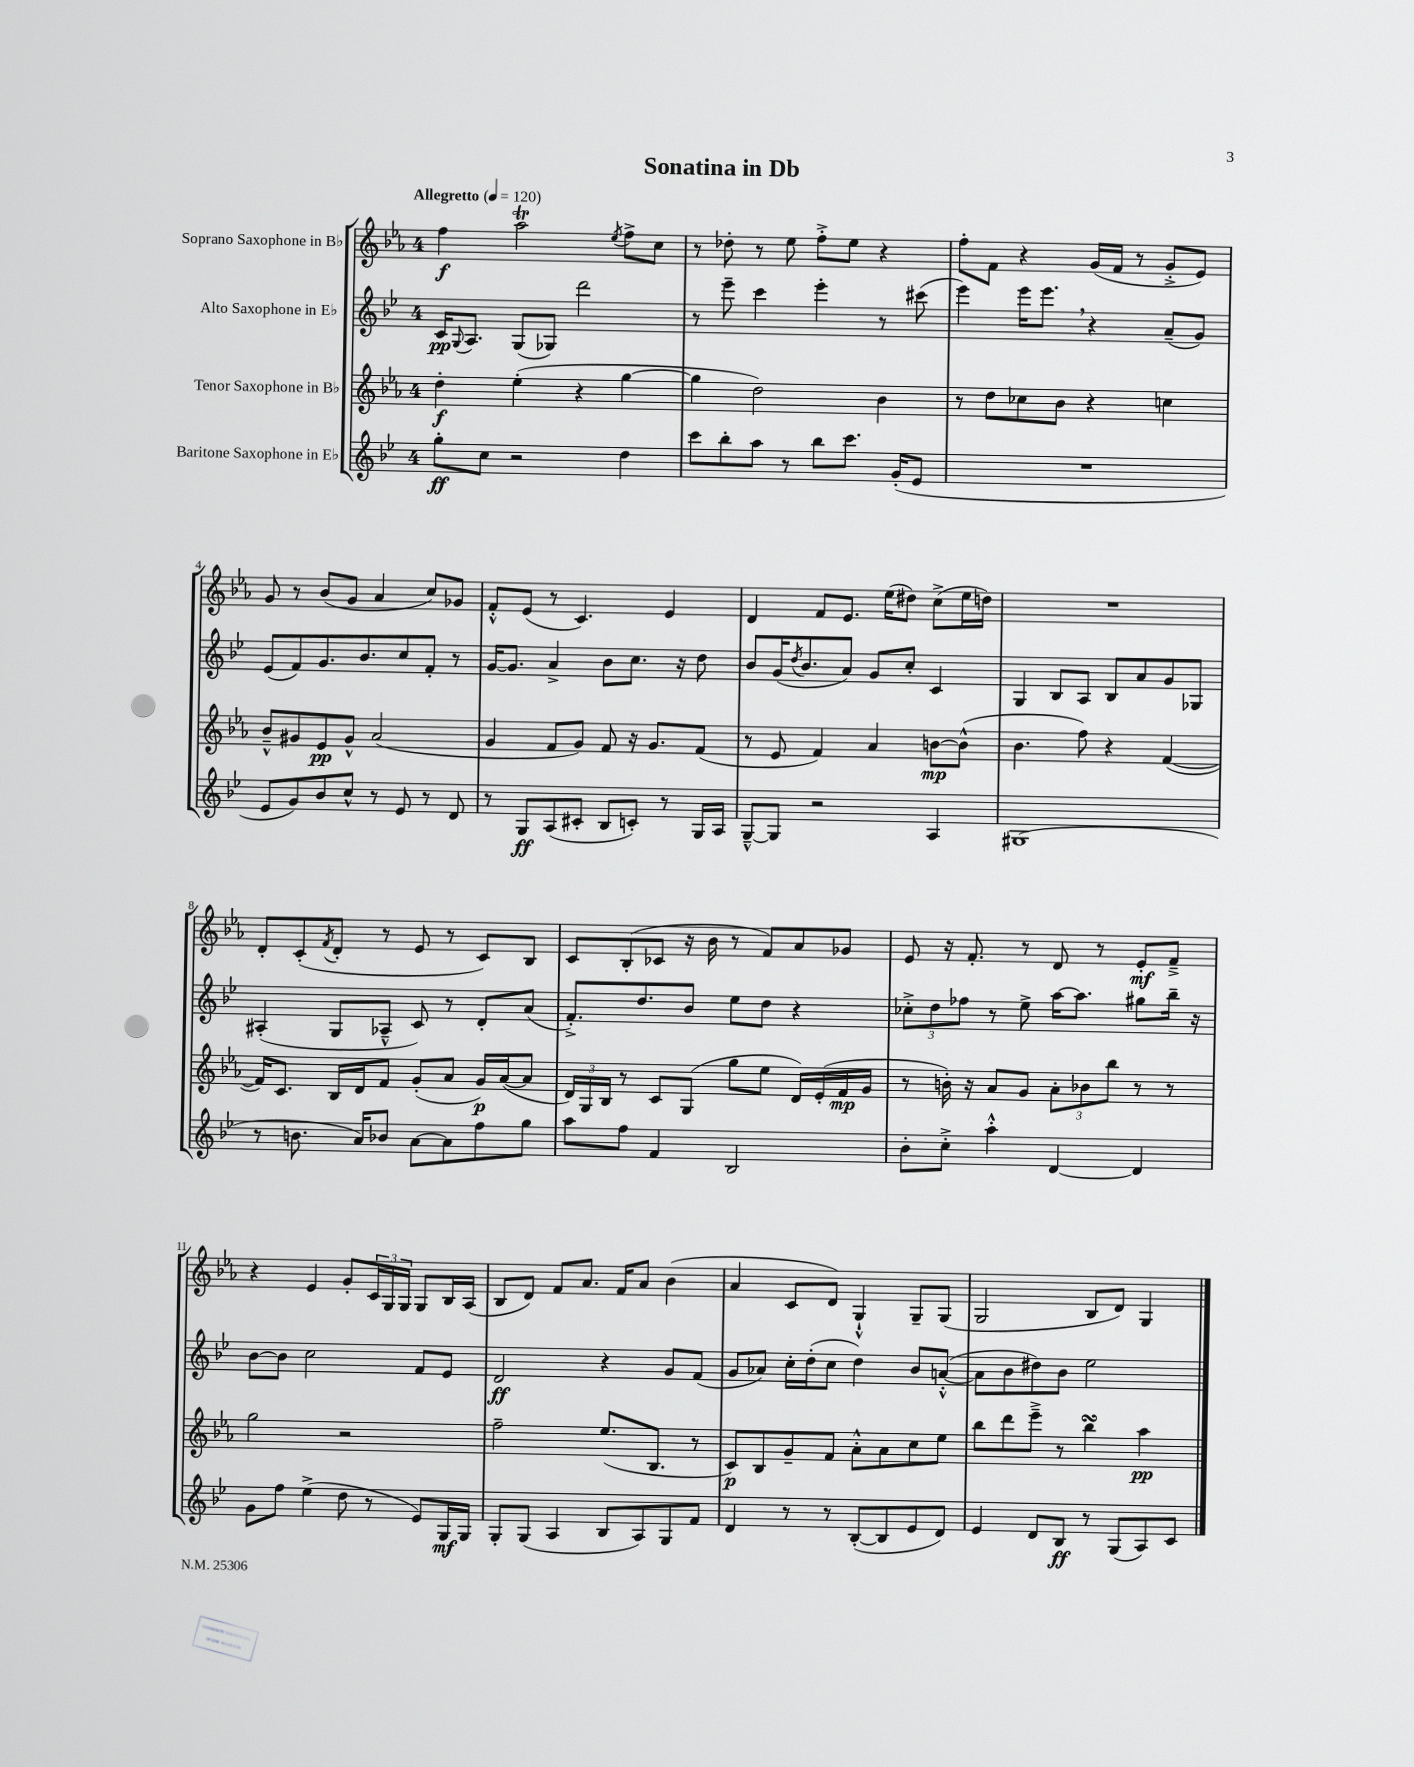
\header { title = "Sonatina in Db" }
<<
\new StaffGroup <<
\new Staff = "s0" \with { instrumentName = "Soprano Saxophone in Bb" } {
    \clef treble \key ees \major \once \override Staff.TimeSignature.style = #'single-digit \time 4/4 \tempo "Allegretto" 4 = 120
    f''4\f aes''2\trill \acciaccatura { ees''8 } f''8-> c''8 |
    r8 des''8-. r8 ees''8 f''8-.-> ees''8 r4 |
    f''8-. f'8 r4 g'16( f'16 r8 g'8-.-> ees'8) |
    g'8 r8 bes'8( g'8 aes'4 c''8) ges'8 |
    f'8-.-^ ees'8( r8 c'4.) ees'4 |
    d'4 f'8 ees'8. ees''16( dis''8) c''8->( ees''16 d''16) |
    R1 |
    d'8-. c'8-.( \acciaccatura { f'8 } d'8-. r8 ees'8 r8 c'8) bes8 |
    c'8 bes8-.( ces'8 r16 bes'16 r8 f'8) aes'8 ges'8 |
    ees'8 r16 f'8.-. r8 d'8 r8 ees'8-.\mf f'8---> |
    r4 ees'4 g'8-. \tuplet 3/2 { c'16 g16 g16 } g8 bes16 aes16( |
    bes8 d'8) f'8 aes'8. f'16 aes'8 bes'4( |
    aes'4 c'8 d'8) g4-!-^ g8-- g8( |
    g2 bes8 d'8) g4 \bar "|." |
}
\new Staff = "s1" \with { instrumentName = "Alto Saxophone in Eb" } {
    \clef treble \key bes \major \once \override Staff.TimeSignature.style = #'single-digit \time 4/4
    c'16\pp \appoggiatura { g8 } a8. g8( ges8) d'''2 |
    r8 ees'''8-- c'''4 ees'''4-. r8 cis'''8( |
    ees'''4) ees'''16 ees'''8. \breathe r4 a'8--( g'8) |
    ees'8( f'8) g'8. bes'8. c''8 f'8-. r8 |
    g'16~ g'8. a'4-> bes'8 c''8. r16 d''8 |
    bes'8 g'16( \acciaccatura { d''8 } bes'8. a'8) g'8 c''8-. c'4 |
    g4 bes8 a8 bes8 a'8 g'8 ges8 |
    ais4-.( g8 aes8---^ c'8) r8 d'8-. a'8( |
    f'8.-.->) d''8. bes'8 ees''8 d''8 r4 |
    \tuplet 3/2 { ces''8-.-> d''8 fes''8 } r8 ees''8-> a''16~ a''8. gis''8 bes''16-- r16 |
    bes'8~ bes'8 c''2 f'8 ees'8 |
    d'2\ff r4 g'8 f'8( |
    g'8 aes'8) c''16-. d''16-.( c''8 d''4) bes'8 a'8~-.-^( |
    a'8 bes'8 dis''8) bes'8 ees''2 \bar "|." |
}
\new Staff = "s2" \with { instrumentName = "Tenor Saxophone in Bb" } {
    \clef treble \key ees \major \once \override Staff.TimeSignature.style = #'single-digit \time 4/4
    d''4-.\f ees''4-.( r4 g''4~ |
    g''4 d''2) bes'4 |
    r8 d''8 ces''8 bes'8 r4 c''4 |
    bes'8---^ gis'8 ees'8\pp gis'8-^ aes'2( |
    g'4 f'8 g'8) f'8 r16 g'8. f'8( |
    r8 ees'8 f'4) aes'4 b'8~\mp b'8-^( |
    bes'4. f''8) r4 f'4~( |
    f'16) c'8. bes16 d'16 f'8 g'8-.( aes'8 g'16\p) aes'16~( aes'8 |
    \tuplet 3/2 { d'16) g16 bes16 } r8 c'8 g8( g''8 ees''8 d'16) ees'16-.( f'16\mp g'16 |
    r8 b'16-.) r16 aes'8 g'8 \tuplet 3/2 { aes'8-. bes'8 bes''8 } r8 r8 |
    g''2 r2 |
    f''2-- ees''8.( bes8. r8 |
    c'8\p) bes8 g'8-- f'8 aes'8-.-^ aes'8 c''8 ees''8 |
    bes''8 d'''8 ees'''8---> r8 bes''4\turn aes''4\pp \bar "|." |
}
\new Staff = "s3" \with { instrumentName = "Baritone Saxophone in Eb" } {
    \clef treble \key bes \major \once \override Staff.TimeSignature.style = #'single-digit \time 4/4
    g''8-.\ff c''8 r2 d''4 |
    c'''8 bes''8-. a''8 r8 bes''8 c'''8. g'16-.( ees'8 |
    R1 |
    ees'8 g'8) bes'8 c''8-^ r8 ees'8 r8 d'8 |
    r8 g8\ff a8( cis'8-. bes8 c'8-.) r8 g16 a16 |
    g8~---^ g8 r2 a4 |
    gis1( |
    r8 b'8. a'16) bes'8 a'8~ a'8 f''8 g''8 |
    a''8 f''8 f'4 bes2 |
    bes'8-. c''8-.-> a''4-.-^ d'4~ d'4 |
    g'8 f''8 ees''4->( d''8 r8 ees'8) g16\mf g16 |
    g8-. g8( a4 bes8 a8) g8 f'8 |
    d'4 r8 r8 bes8~-.( bes8 ees'8 d'8) |
    ees'4 d'8 bes8\ff r8 g8( a8) c'8 \bar "|." |
}
>>
>>
